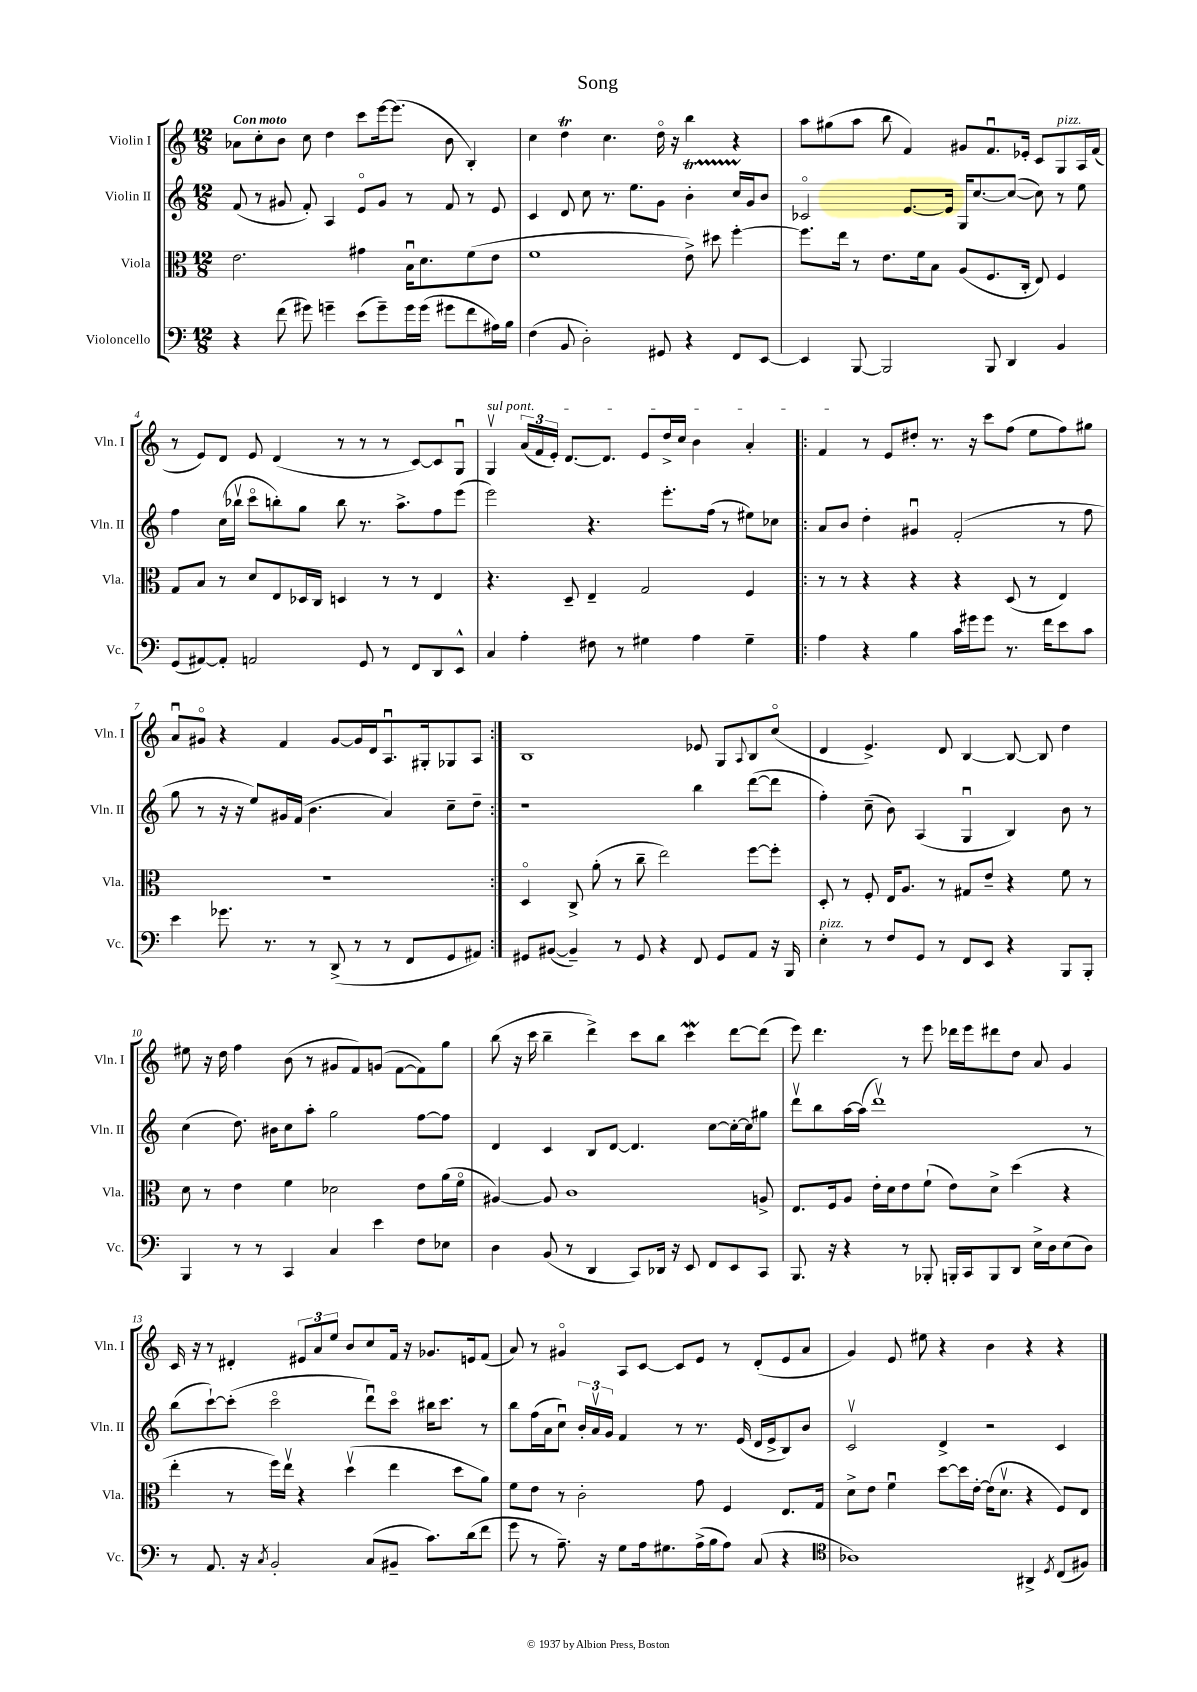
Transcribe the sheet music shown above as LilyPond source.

\header { title = "Song" }
<<
\new StaffGroup <<
\new Staff = "s0" \with { instrumentName = "Violin I" shortInstrumentName = "Vln. I" } {
    \clef treble \key c \major \numericTimeSignature \time 12/8 \tempo "Con moto"
    aes'8 c''8-. b'8 c''8 d''4 c'''8 e'''16~ e'''8.( b'8 b4-.) |
    c''4 d''4\trill c''4. d''16\flageolet r16 b''4 r4 |
    a''8 gis''8( a''8 b''8 f'4) gis'8 f'8.\downbow ees'16-. c'8 g8^\markup { \italic "pizz." } a16 f'16( |
    r8 e'8) d'8 e'8 d'4( r8 r8 r8 c'8~) c'8 g8\downbow |
    \once \override TextSpanner.bound-details.left.text = \markup { \italic "sul pont." } g4\upbow\startTextSpan \tuplet 3/2 { a'16( f'16 e'16-.) } d'8.~ d'8. e'8 d''16-> c''16 b'4 a'4-. |
    \repeat volta 2 { f'4\stopTextSpan r8 e'8 dis''8-. r8. r16 c'''8 f''8( e''8 f''8) gis''8 |
    a'8\downbow gis'8\flageolet r4 f'4 gis'8~ gis'16 d'16 a8.\downbow gis16-. ges8 a8 | }
    b1 ees'8 g8 \appoggiatura { a8 } b8 c''8\flageolet( |
    d'4 e'4.->) d'8 b4~ b8~ b8 d''4 |
    eis''8 r16 d''16 f''4 b'8( r8 gis'8 f'8) g'8( f'8~ f'8) g''8 |
    b''8( r16 c'''16 b''4-- d'''4->) c'''8 b''8 c'''4\mordent d'''8~ d'''8( |
    e'''8) d'''4. r8 e'''8 des'''16 e'''16 dis'''8 d''8 a'8 g'4 |
    c'16 r16 r8 dis'4-. \tuplet 3/2 { eis'8 a'8 e''8 } b'8 c''8 f'16 r16 ges'8. e'16 f'8( |
    a'8) r8 gis'4\flageolet a8 c'8~ c'8 e'8 r8 d'8-.( e'8 a'8 |
    g'4) e'8 eis''8 r4 b'4 r4 r4 \bar "|." |
}
\new Staff = "s1" \with { instrumentName = "Violin II" shortInstrumentName = "Vln. II" } {
    \clef treble \key c \major \numericTimeSignature \time 12/8
    f'8( r8 gis'8 f'8-.) a4 e'8\flageolet gis'8 r8 f'8 r8 e'8 |
    c'4 d'8 c''8 r8. e''8. g'8 b'4-.\startTrillSpan c''16 g'16\stopTrillSpan b'8 |
    ces'2\flageolet e'8.~ e'16 g16 c''8.~ c''8~( c''8) r8 e''8 |
    f''4 c''16( bes''16\upbow c'''8\flageolet b''8-.) g''8 b''8 r8. a''8.-> f''8 e'''8( |
    e'''2) r4. e'''8.-. f''16( r8 eis''8) ces''8 |
    \repeat volta 2 { a'8 b'8 d''4-. gis'4\downbow f'2-.( r8 f''8 |
    g''8 r8 r16 r16 e''8) gis'16 f'16( b'4. a'4) c''8-- d''8-- | }
    r1 b''4 d'''8~( d'''8 |
    f''4-.) c''8--( b'8) a4( g4\downbow b4) b'8 r8 |
    c''4( d''8.) bis'16 c''8 a''8-. g''2 f''8~ f''8 |
    d'4 c'4 b8 d'8~ d'4. c''8~ c''16~-. c''16 gis''8 |
    d'''8\upbow b''8 a''16~ a''16( d'''1\upbow) r8 |
    b''8( c'''8~-!) c'''8-.( c'''2\flageolet d'''8\downbow) c'''8\flageolet bis''16 c'''8. r8 |
    b''8 f''16( a'16 c''8\downbow) \tuplet 3/2 { b'16-. a'16\upbow g'16 } f'4 r8 r8. e'16( d'16 e'16-> b8) b'8 |
    c'2\upbow d'4-> r2 c'4 \bar "|." |
}
\new Staff = "s2" \with { instrumentName = "Viola" shortInstrumentName = "Vla." } {
    \clef alto \key c \major \numericTimeSignature \time 12/8
    e'2. gis'4 b16\downbow d'8. f'8( e'8 |
    f'1 e'8->) dis''8 f''4~-. |
    f''8. e''16 r8 e'8. f'16 b8 a8( f8. c16-. e8) f4 |
    g8 b8 r8 d'8 e8 des16 c16 d4 r8 r8 e4 |
    r4. d8-- e4-- g2 f4 |
    \repeat volta 2 { r8 r8 r4 r4 r4 d8( r8 e4) |
    R1. | }
    d4\flageolet c8-> a'8-.( r8 c''8-- e''2) f''8~ f''8-. |
    d8-. r8 f8-. e16 a8. r8 gis8 e'8-- r4 f'8 r8 |
    d'8 r8 e'4 f'4 des'2 e'8 a'16( f'16\flageolet |
    ais4~) ais8 c'1 a8-> |
    e8. f16 a8 e'16-. d'16 e'8 f'8-!( e'8) d'8-> d''4( r4 |
    e''4-. r8 f''16) e''16\upbow r4 d''4\upbow( e''4 d''8 a'8) |
    f'8 e'8 r8 c'2-. g'8 f4 e8. g16 |
    d'8-> e'8 f'4\downbow d''8~ d''16 e'16~-. e'16( d'8.\upbow r4 f8) e8 \bar "|." |
}
\new Staff = "s3" \with { instrumentName = "Violoncello" shortInstrumentName = "Vc." } {
    \clef bass \key c \major \numericTimeSignature \time 12/8
    r4 f'8( gis'8) g'4-- e'8( g'8--) g'16 g'16( gis'8 f'8 ais16) b16 |
    f4( b,8 d2-.) gis,8 r4 f,8 e,8~ |
    e,4 b,,8~ b,,2 b,,8 d,4 b,4 |
    g,8( ais,8~) ais,8-. a,2 g,8 r8 f,8 d,8 e,8-^ |
    c4 a4-. fis8 r8 gis4 a4 gis4-- |
    \repeat volta 2 { a4 r4 b4 c'16 gis'16 gis'8 r8. f'16 e'8 c'8 |
    e'4 ges'8. r8. r8 d,8->( r8 r8 f,8 g,8 ais,8) | }
    gis,8 bis,8~( bis,4--) r8 gis,8 r4 f,8 gis,8 a,8 r16 b,,16 |
    e4-.^\markup { \italic "pizz." } r8 f8 g,8 r8 f,8 e,8 r4 b,,8 b,,8-. |
    b,,4 r8 r8 c,4 c4 e'4 f8 ees8 |
    d4 b,8( r8 d,4 c,8) des,16 r16 e,8 f,8 e,8 c,8 |
    b,,8. r16 r4 r8 bes,,8-. b,,16-. c,16 b,,8 d,8 e16-> d16 e8( d8) |
    r8 a,8. r16 \acciaccatura { c8 } b,2-. c8( bis,8-- c'8.) d'16( f'8 |
    g'8 r8 a8.--) r16 g8 a16 gis8. a16->( b16 a8) c8( r4 |
    \clef tenor aes1) ais,4-> \acciaccatura { d8 } c8( fis8) \bar "|." |
}
>>
>>
